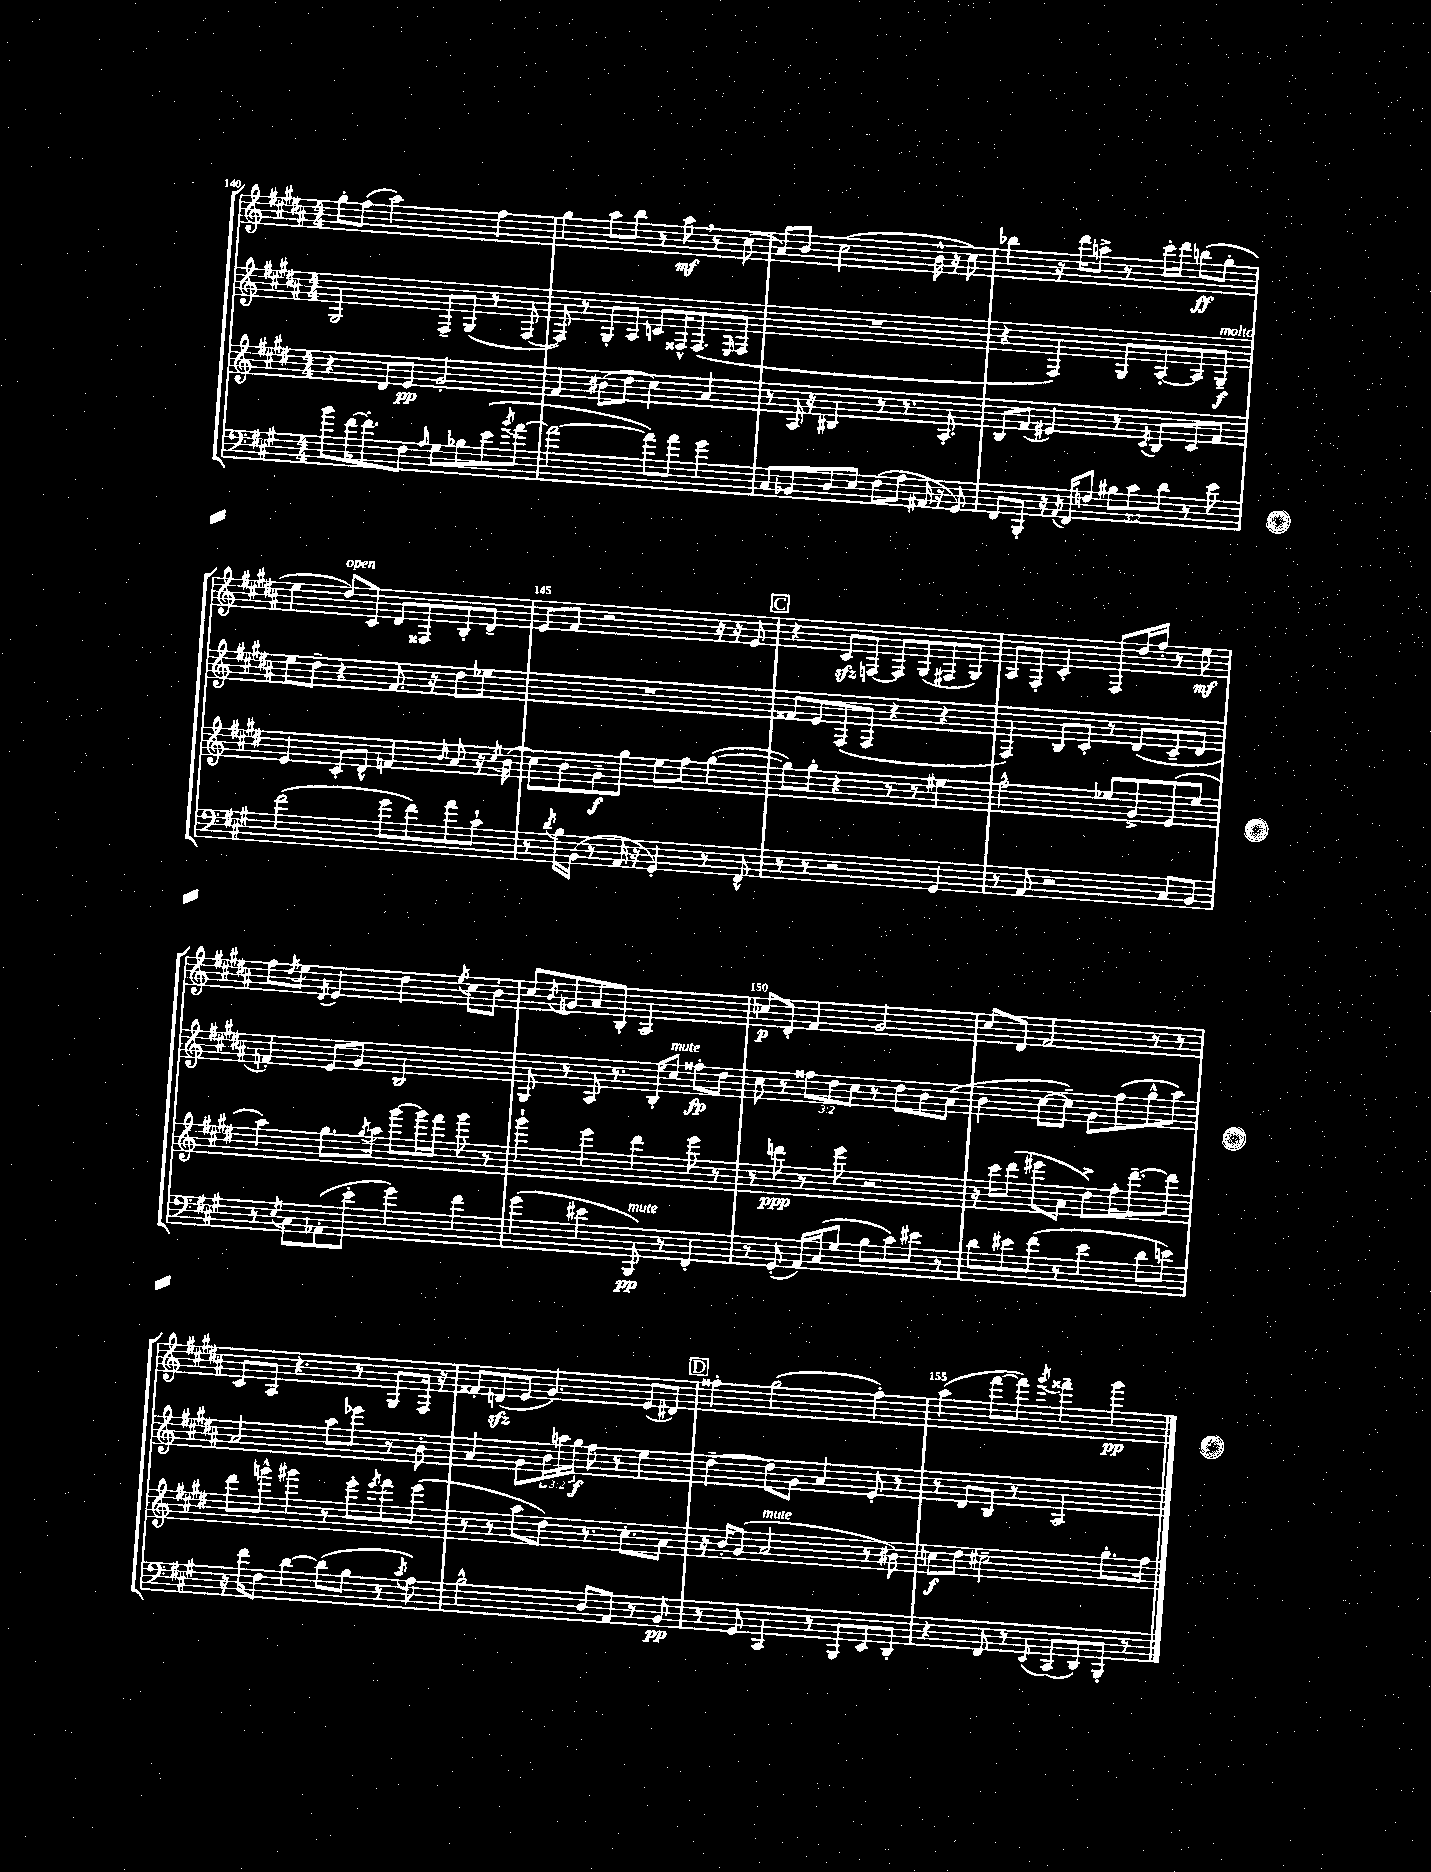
<<
\new StaffGroup <<
\new Staff = "s0" {
    \clef treble \key b \major \numericTimeSignature \time 4/4
    gis''8-. fis''8( ais''2) fis''4 |
    gis''4 ais''8 b''8 r8 ais''8\mf \breathe r8 cis''8( |
    ais'8) b'8 cis''2( b'16-^ r16 cis''8) |
    bes''4 r16 dis'''16 a''8-> r8 cis'''16-. dis'''16 b''8\ff( gis''8-. |
    e''4 dis''8^\markup { \italic "open" }) cis'8 dis'8 fisis8 b8-. dis'8-- |
    e'8 fis'8 r2 r16 r16 e'8 |
    \mark \markup { \box "C" } r4 cis'8\sfz f8~ f8 gis8( fis8 gis8) |
    ais8 fis8-. cis'4-. fis8 dis''16 fis''16-. r8 e''8\mf |
    fis''8 \acciaccatura { dis''8 } e''8 \acciaccatura { dis'8 } e'4 dis''4 \acciaccatura { e''8 } cis''8 b'8-. |
    cis''8 \acciaccatura { b'8 } g'8 ais'8 b8-. ais2 |
    c''8\p dis'8-. fis'4 gis'2 |
    cis''8 dis'8 fis'2 r8 r8 |
    cis'8 ais8 r4. r8 gis8 fis16 r16 |
    fisis'8-. d'8\sfz( e'8 gis'4.) e'8( dis'8) |
    \mark \markup { \box "D" } fisis''4-. gis''2( fisis''4-.) |
    ais''4( fis'''8~ fis'''8) \acciaccatura { gis'''8 } fisis'''4-- gis'''4\pp \bar "|." |
}
\new Staff = "s1" {
    \clef treble \key b \major \numericTimeSignature \time 4/4 \override Staff.TupletNumber.text = #tuplet-number::calc-fraction-text
    gis2 fis8-- gis8( r8 fis8~ |
    fis8) r8 gis8-. ais8 c'8 fisis16-^ fisis8.( \grace { e16 } fisis8 |
    R1 |
    r4 fis4) gis8 ais8~-. ais8 gis8--\f^\markup { \italic "molto" } |
    e''8 dis''8-- r4 fis'8. r16 dis''8 ees''8 |
    R1 |
    \mark \markup { \box "C" } fisis'8 e'8 fis8( fis8 r4 r4 |
    fis4) b8 cis'8-. r8 dis'8( cis'8-- dis'8 |
    f'4-.) e'8 gis'8 b2 |
    gis8 r8 ais8 r8. b16-. cis''8^\markup { \italic "mute" } fisis''8-.\fp dis''8 |
    cis''8 r8 \tuplet 3/2 { fisis''8 dis''8 cis''8 } r8 dis''8 b'8 ais'8( |
    b'4 cis''8~ cis''8--) gis'8 fis''8( gis''8-^ ais''8) |
    ais'2 ais''8 ees'''8 r8 b'8-. |
    ais'4 gis'8 \tuplet 3/2 { b'16 a''16 gis''16\f } fis''8 r8 e''4 |
    \mark \markup { \box "D" } dis''4~-- dis''8 gis'8 ais'4 e'8-. r8 |
    r8 dis'8 b8 r8 ais2 \bar "|." |
}
\new Staff = "s2" {
    \clef treble \key e \major \numericTimeSignature \time 4/4
    r4 dis'8 e'8\pp gis'2-. |
    fis'4 bis'8( dis''8 cis''4) a'4 |
    r8 a16 r16 bis4 r8 r8. a8.-. |
    b8 fis'8( eis'4) r8 \acciaccatura { cis'8 } b8 cis'8 fis'8 |
    e'4 cis'8-. dis'8-^ f'4 \grace { b'16 } a'8 r16 \acciaccatura { cis''8 } b'16( |
    cis''8) b'8 gis'8--\f gis''8 e''8 fis''8 gis''4~( |
    \mark \markup { \box "C" } gis''8) gis''8-. r4 r8 r8 eis''4 |
    fis''2-^ ees''8 gis'8-> e'8( ees''8 |
    a''4) gis''8. \acciaccatura { gis''8 } a''16 gis'''8~ gis'''16 fis'''16 gis'''8 r8 |
    gis'''4-! e'''4 dis'''4 e'''8 r8 |
    r8 d'''8\ppp r8 e'''8 r2 |
    r16 cis'''16 dis'''8( eis'''8 a'8 dis''8->) fis''16-. dis'''8.~-- dis'''8 |
    dis'''8 g'''8-^ gis'''4 r8 e'''8-. \acciaccatura { e'''8 } fis'''8 e'''8( |
    r8 r8 a''8 dis''8) r8. cis''8.-. a'8 |
    \mark \markup { \box "D" } r16 b'16-. gis'8( a'2^\markup { \italic "mute" } r8 bis'8) |
    c''8\f dis''8 cis''2-- gis''8.-. fis''16 \bar "|." |
}
\new Staff = "s3" {
    \clef bass \key a \major \numericTimeSignature \time 4/4 \override Staff.TupletNumber.text = #tuplet-number::calc-fraction-text
    b'8 fis'16~ fis'8.-. fis8 \grace { a16 } gis8 bes8 e'8( \acciaccatura { b'8 } a'8~ |
    a'2~ a'8) a'8 gis'4 |
    cis8 bes,8 d8 e8 fis8( a8 ais,16 r16 gis,8) |
    fis,8 b,,8-. r16 \acciaccatura { a,8 } fis,16 f8 \tuplet 3/2 { bis8 cis'8 d'8 } r8 e'8 |
    fis'2( gis'8 fis'8) a'8 cis'8-! |
    r8 \acciaccatura { d'8 } b16 b,16( r8 a,16 r16 gis,4-.) r8 fis,8-^ |
    \mark \markup { \box "C" } r8 r8 r2 gis,4 |
    r8 a,8 r2 cis8 b,8 |
    r8 \acciaccatura { e8 } cis8 aes,8-.( e'8-. gis'4) fis'4 |
    gis'4( eis'4 b,,8\pp^\markup { \italic "mute" }) r8 fis,4-. |
    r8 gis,8-.( a,16) cis16( gis8 b8 cis'8) eis'8 r8 |
    d'8 eis'8 fis'8( r8 eis'4 d'8 e'8) |
    r16 fis'16 fis8 d'4~ d'8( b8 r8 \acciaccatura { cis'8 } a8) |
    b2-^ d8 a,8 r8 b,8\pp |
    \mark \markup { \box "D" } r8 gis,8 cis,4 r8 b,,8 e,8 d,8-. |
    r4 fis,8 r8 \appoggiatura { e,8 } cis,8( d,8) b,,8-. r8 \bar "|." |
}
>>
>>
\layout { \context { \Score currentBarNumber = #140 \override BarNumber.break-visibility = ##(#f #t #t) barNumberVisibility = #(every-nth-bar-number-visible 5) } }
